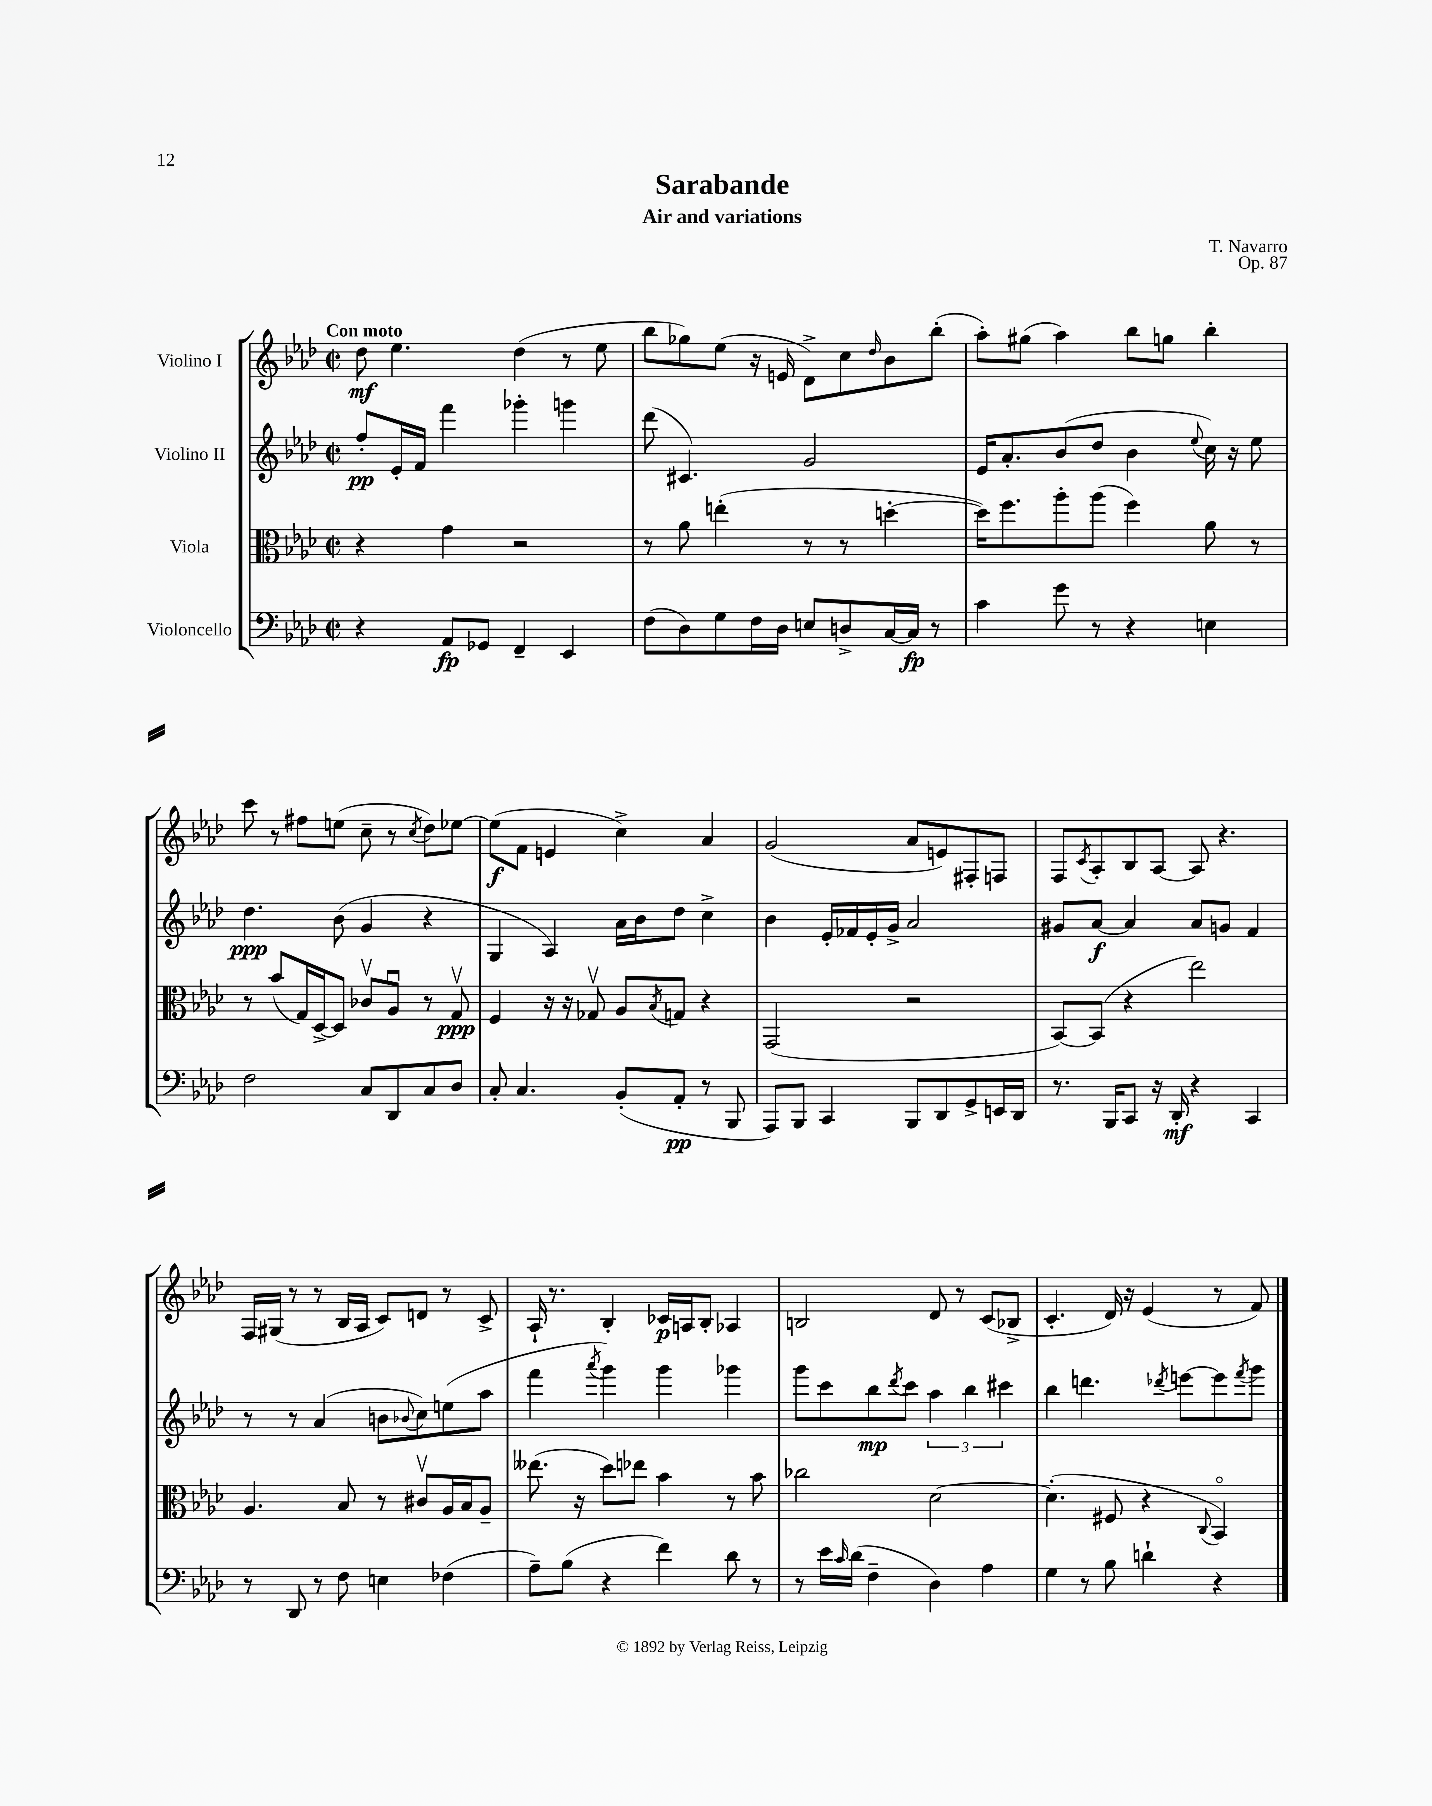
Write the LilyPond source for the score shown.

\header { title = "Sarabande" composer = "T. Navarro" subtitle = "Air and variations" opus = "Op. 87" }
<<
\new StaffGroup <<
\new Staff = "s0" \with { instrumentName = "Violino I" } {
    \clef treble \key aes \major \defaultTimeSignature \time 2/2 \tempo "Con moto"
    des''8\mf ees''4. des''4( r8 ees''8 |
    bes''8 ges''8) ees''8( r16 e'16 des'8->) c''8 \grace { des''16 } bes'8 bes''8-.( |
    aes''8-.) gis''8( aes''4) bes''8 g''8 bes''4-. |
    c'''8 r8 fis''8 e''8( c''8-- r8 \acciaccatura { c''8 } des''8) ees''8~ |
    ees''8\f( f'8 e'4 c''4->) aes'4 |
    g'2( aes'8 e'8) fis8-. f8 |
    f8 \acciaccatura { c'8 } aes8-. bes8 aes8~ aes8 r4. |
    f16 gis16( r8 r8 bes16 aes16 c'8) d'8 r8 c'8-> |
    aes16-! r8. bes4-. ces'16\p a16 bes8-. aes4 |
    b2 des'8 r8 c'8( bes8-> |
    c'4.-. des'16) r16 ees'4( r8 f'8) \bar "|." |
}
\new Staff = "s1" \with { instrumentName = "Violino II" } {
    \clef treble \key aes \major \defaultTimeSignature \time 2/2
    f''8-.\pp ees'16-. f'16 f'''4 ges'''4-. g'''4 |
    des'''8( cis'4.) g'2 |
    ees'16 aes'8.-. bes'8( des''8 bes'4 \appoggiatura { ees''8 } c''16) r16 ees''8 |
    des''4.\ppp bes'8( g'4 r4 |
    g4 aes4) aes'16 bes'16 des''8 c''4-> |
    bes'4 ees'16-. fes'16 ees'16-. g'16-> aes'2 |
    gis'8 aes'8~\f aes'4 aes'8 g'8 f'4 |
    r8 r8 aes'4( b'8 \appoggiatura { bes'8 } c''8) e''8( aes''8 |
    f'''4 \acciaccatura { aes'''8 } g'''4) g'''4 ges'''4 |
    g'''8 c'''8 bes''8\mp \acciaccatura { des'''8 } c'''8 \tuplet 3/2 { aes''4 bes''4 cis'''4 } |
    bes''4 d'''4. \acciaccatura { des'''8 } e'''8~ e'''8 \acciaccatura { f'''8 } g'''8 \bar "|." |
}
\new Staff = "s2" \with { instrumentName = "Viola" } {
    \clef alto \key aes \major \defaultTimeSignature \time 2/2
    r4 g'4 r2 |
    r8 aes'8 e''4-.( r8 r8 d''4~-. |
    d''16) f''8. aes''8-. aes''8( f''4) aes'8 r8 |
    r8 bes'8( g16) des16~-> des8 ces'8\upbow aes8\downbow r8 g8\upbow\ppp |
    f4 r16 r16 ges8\upbow aes8 \acciaccatura { bes8 } g8 r4 |
    g,2( r2 |
    bes,8~) bes,8( r4 ees''2) |
    aes4. bes8 r8 cis'8\upbow aes16 bes16 aes8-- |
    eeses''8.( r16 des''8) ees''8 bes'4 r8 bes'8 |
    ces''2 des'2~ |
    des'4.-.( fis8 r4 \appoggiatura { c8 } bes,4\flageolet) \bar "|." |
}
\new Staff = "s3" \with { instrumentName = "Violoncello" } {
    \clef bass \key aes \major \defaultTimeSignature \time 2/2
    r4 aes,8\fp ges,8 f,4-- ees,4 |
    f8( des8) g8 f16 des16 e8 d8-> c16~ c16\fp r8 |
    c'4 g'8 r8 r4 e4 |
    f2 c8 des,8 c8 des8 |
    c8-. c4. bes,8-.( aes,8-.\pp r8 bes,,8 |
    aes,,8) bes,,8 c,4 bes,,8 des,8 g,8-> e,16 des,16 |
    r8. bes,,16 c,8 r16 des,16-.\mf r4 c,4 |
    r8 des,8 r8 f8 e4 fes4( |
    aes8--) bes8( r4 f'4) des'8 r8 |
    r8 ees'16 \grace { c'16 } des'16( f4-- des4) aes4 |
    g4 r8 bes8 d'4-! r4 \bar "|." |
}
>>
>>
\layout { \context { \Score \remove "Bar_number_engraver" } }
